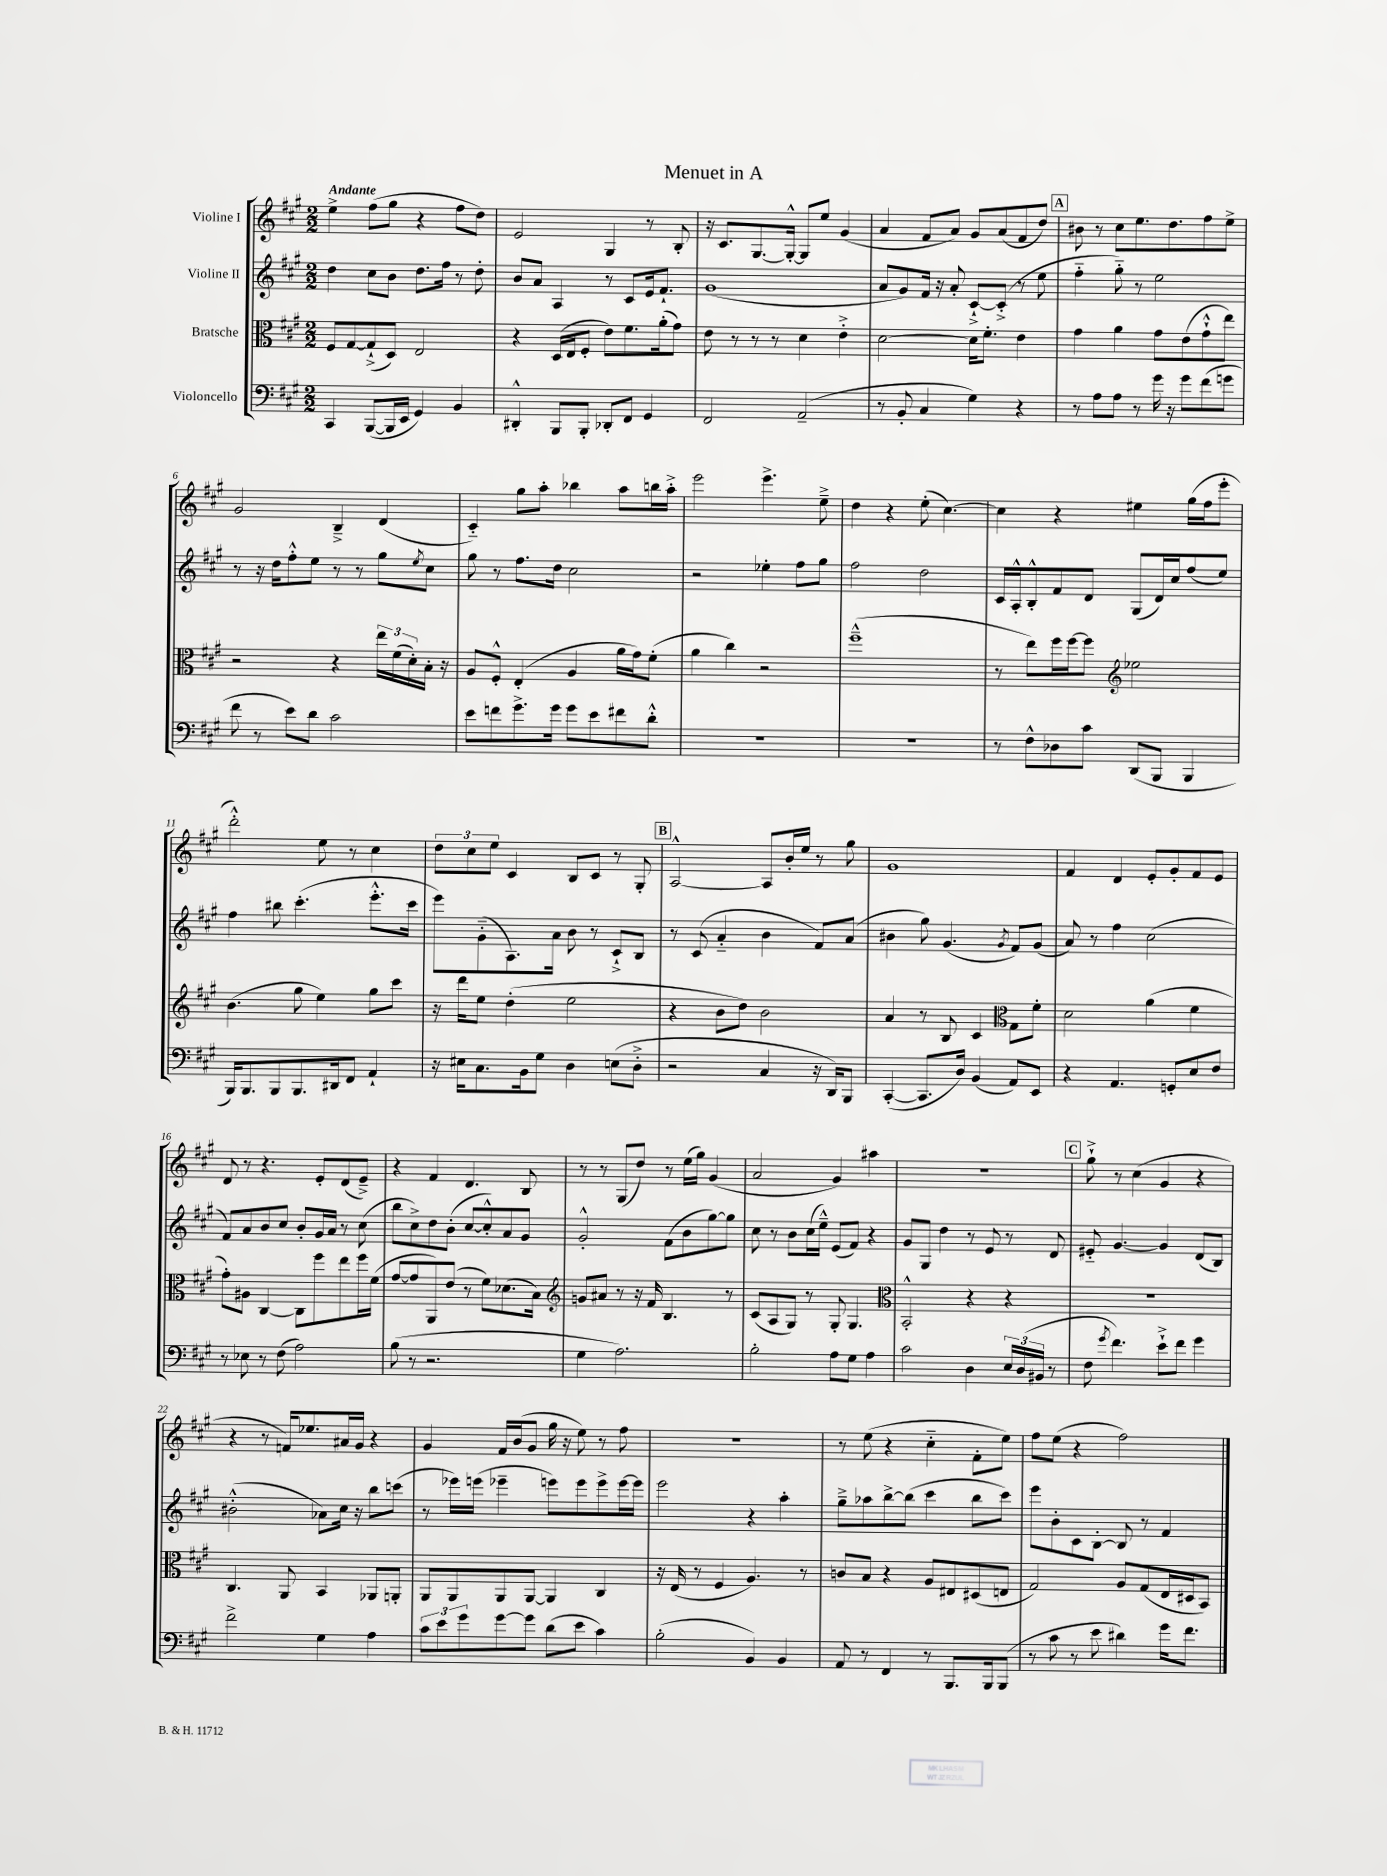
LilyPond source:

\header { title = "Menuet in A" }
<<
\new StaffGroup <<
\new Staff = "s0" \with { instrumentName = "Violine I" } {
    \clef treble \key a \major \numericTimeSignature \time 2/2 \tempo "Andante"
    e''4-> fis''8( gis''8 r4 fis''8 d''8) |
    e'2 gis4 r8 b8-. |
    r16 cis'8. gis8.~ gis16~-.-^ gis8 e''8 gis'4( |
    a'4 fis'8 a'8) gis'8 a'8( fis'8 d''8) |
    \mark \markup { \box "A" } bis'8 r8 cis''8 e''8. d''8. fis''8 e''8-> |
    gis'2 b4---> d'4( |
    cis'4-_) gis''8 a''8-. bes''4 a''8 b''16 a''16-.-> |
    e'''2 e'''4.-> e''8---> |
    d''4 r4 e''8-.( cis''4.~) |
    cis''4 r4 eis''4 gis''16( fis''16 e'''8-. |
    d'''2-.-^) e''8 r8 cis''4 |
    \tuplet 3/2 { d''8 cis''8 e''8 } cis'4 b8 cis'8 r8 gis8-. |
    \mark \markup { \box "B" } a2~-^ a8 b'16-. e''16 r8 gis''8 |
    gis'1 |
    fis'4 d'4 e'8-. gis'8-. fis'8 e'8 |
    d'8 r8 r4. e'8-. d'8( e'8--->) |
    r4 fis'4 d'4. b8 |
    r8 r8 gis8( d''8) r8 e''16( gis''16) gis'4( |
    a'2 gis'4) ais''4 |
    R1 |
    \mark \markup { \box "C" } gis''8-!-> r8 cis''4( gis'4 r4 |
    r4 r8 f'16) ees''8. ais'16 gis'16 r4 |
    gis'4 fis'16 b'16( gis'8 gis''16 r16 e''8) r8 fis''8 |
    R1 |
    r8 e''8( r4 cis''4-_ fis'8-. e''8) |
    fis''8 e''8( r4 fis''2) \bar "|." |
}
\new Staff = "s1" \with { instrumentName = "Violine II" } {
    \clef treble \key a \major \numericTimeSignature \time 2/2
    d''4 cis''8 b'8 d''8. fis''16 r8 d''8-. |
    b'8 a'8 a4 r8 cis'8 e'16 fis'8.-! |
    gis'1( |
    a'8 gis'8) fis'16 r16 a'8-. cis'8~-!-> cis'8-.->( r8 e''8 |
    \mark \markup { \box "A" } fis''4-_ gis''8-_) r8 e''2 |
    r8 r16 d''16 fis''8-.-^ e''8 r8 r8 gis''8 \acciaccatura { e''8 } cis''8 |
    gis''8 r8 fis''8. d''16 cis''2 |
    r2 ees''4-. fis''8 gis''8 |
    fis''2 d''2 |
    cis'16 a16-.-^ b8-.-^ fis'8 d'8 gis8( d'16) cis''16 fis''8( e''8) |
    fis''4 bis''8 cis'''4.-.( e'''8.-.-^ cis'''16 |
    e'''8) gis'8-_( a8.) a'16 b'8 r8 cis'8-!-> b8 |
    \mark \markup { \box "B" } r8 cis'8( a'4-_ b'4 fis'8) a'8( |
    bis'4 gis''8) gis'4.( \acciaccatura { gis'8 } fis'8) gis'8( |
    a'8) r8 fis''4 cis''2( |
    fis'8) a'8 b'8 cis''8 b'8-. gis'16 a'16 r8 cis''8( |
    b''8 cis''8->) d''8 b'8-.( cis''8~ cis''8-.-^) a'8 gis'8 |
    gis'2-.-^ fis'8( b'8 gis''8~) gis''8 |
    cis''8 r8 b'8 cis''16( e''16---^) e'8( fis'8) r4 |
    gis'8 gis8 d''4 r8 e'8 r8 d'8 |
    \mark \markup { \box "C" } eis'8-_ gis'4.~ gis'4 d'8( b8) |
    bis'2-.-^( aes'8) cis''16 r16 b''8 c'''8( |
    r8 ees'''16) e'''16( ees'''4-- e'''8) e'''8 e'''8-> e'''16~ e'''16 |
    e'''2 r4 a''4-. |
    gis''8---> aes''8 b''8~-> b''8( cis'''4 b''8 cis'''8) |
    e'''8 b'8-. cis'8 b8~-. b8 r8 fis'4 \bar "|." |
}
\new Staff = "s2" \with { instrumentName = "Bratsche" } {
    \clef alto \key a \major \numericTimeSignature \time 2/2
    fis8 gis8~ gis8-!->( d8) e2 |
    r4 d16( e16 fis8-. e'8) fis'8. a'16-.( gis'8) |
    e'8 r8 r8 r8 d'4 e'4-.-> |
    d'2~ d'16 fis'8.-. e'4 |
    \mark \markup { \box "A" } gis'4 a'4 gis'8 e'8( gis'8-!-^ e''8) |
    r2 r4 \tuplet 3/2 { e''16 fis'16( d'16-.) } b16-. r16 |
    a8 fis8-.-^ e4-.( a4 a'16 gis'16) fis'8-.( |
    a'4 cis''4) r2 |
    fis''1---^( |
    r8 e''8) fis''16 fis''16~ fis''8 \clef treble ees''2 |
    b'4.( gis''8 e''4) gis''8 cis'''8 |
    r16 d'''16 e''8 d''4-.( e''2 |
    \mark \markup { \box "B" } r4 b'8 d''8) b'2 |
    a'4 r8 b8 cis'4 \clef alto gis8 fis'8-. |
    d'2 a'4( fis'4 |
    gis'8-.) ais8 cis4~ cis8 fis''8 e''8 fis''16 fis'16( |
    gis'8~ gis'8 a,8) e'8( r8 fis'8) des'8.( b16) |
    \clef treble g'8 ais'8 r8 r16 fis'16 b4. r8 |
    cis'8( a8 gis8) r8 gis8-. gis4. |
    \clef alto b,2-.-^ r4 r4 |
    \mark \markup { \box "C" } R1 |
    cis4. a,8 b,4 aes,8 a,8-. |
    a,8 a,8 a,8 a,8~ a,4 cis4 |
    r16 e16( r8 fis4 a4.) r8 |
    c'8 b8 r4 a8 eis8 dis8( e8 |
    gis2) a8 gis8( e16 dis16 b,8) \bar "|." |
}
\new Staff = "s3" \with { instrumentName = "Violoncello" } {
    \clef bass \key a \major \numericTimeSignature \time 2/2
    cis,4 b,,8~( b,,16 e,16 gis,4) b,4 |
    dis,4-.-^ b,,8 b,,8-. des,8-. fis,8 gis,4 |
    fis,2 a,2--( |
    r8 b,8-. cis4 gis4) r4 |
    \mark \markup { \box "A" } r8 a8 a8 r8 gis'16 r16 gis'8 fis'8( g'8 |
    fis'8 r8 e'8) d'8 cis'2 |
    e'8 f'8 gis'8.-> gis'16 gis'8 e'8 fis'8 d'8-.-^ |
    r1 |
    R1 |
    r8 fis8-^ des8 cis'8 d,8( b,,8 b,,4 |
    b,,16) b,,8. b,,8 b,,8. dis,16 fis,8 a,4-! |
    r16 eis16 cis8. b,16 gis8 d4 e8( d8-.-> |
    \mark \markup { \box "B" } r2 cis4 r16 d,16) b,,8 |
    cis,4~-.( cis,8. d16) b,4( a,8) e,8 |
    r4 a,4. g,8-. e8 fis8 |
    r8 ees8 r8 fis8( a2) |
    b8( r8 r2. |
    gis4 a2.) |
    b2-. a8 gis8 a4 |
    cis'2 d4 \tuplet 3/2 { e16 d16( bis,16 } r8 |
    \mark \markup { \box "C" } fis8 \acciaccatura { gis'8 } fis'4.) e'8-!-> fis'8 gis'4 |
    fis'2-> gis4 a4 |
    \tuplet 3/2 { cis'8 e'8 gis'8 } gis'8~ gis'8 d'8( e'8 cis'4) |
    b2-.( b,4) b,4 |
    a,8 r8 fis,4 r8 b,,8. b,,16 b,,8( |
    r8 cis'8 r8 e'8 dis'4) gis'16 fis'8. \bar "|." |
}
>>
>>
